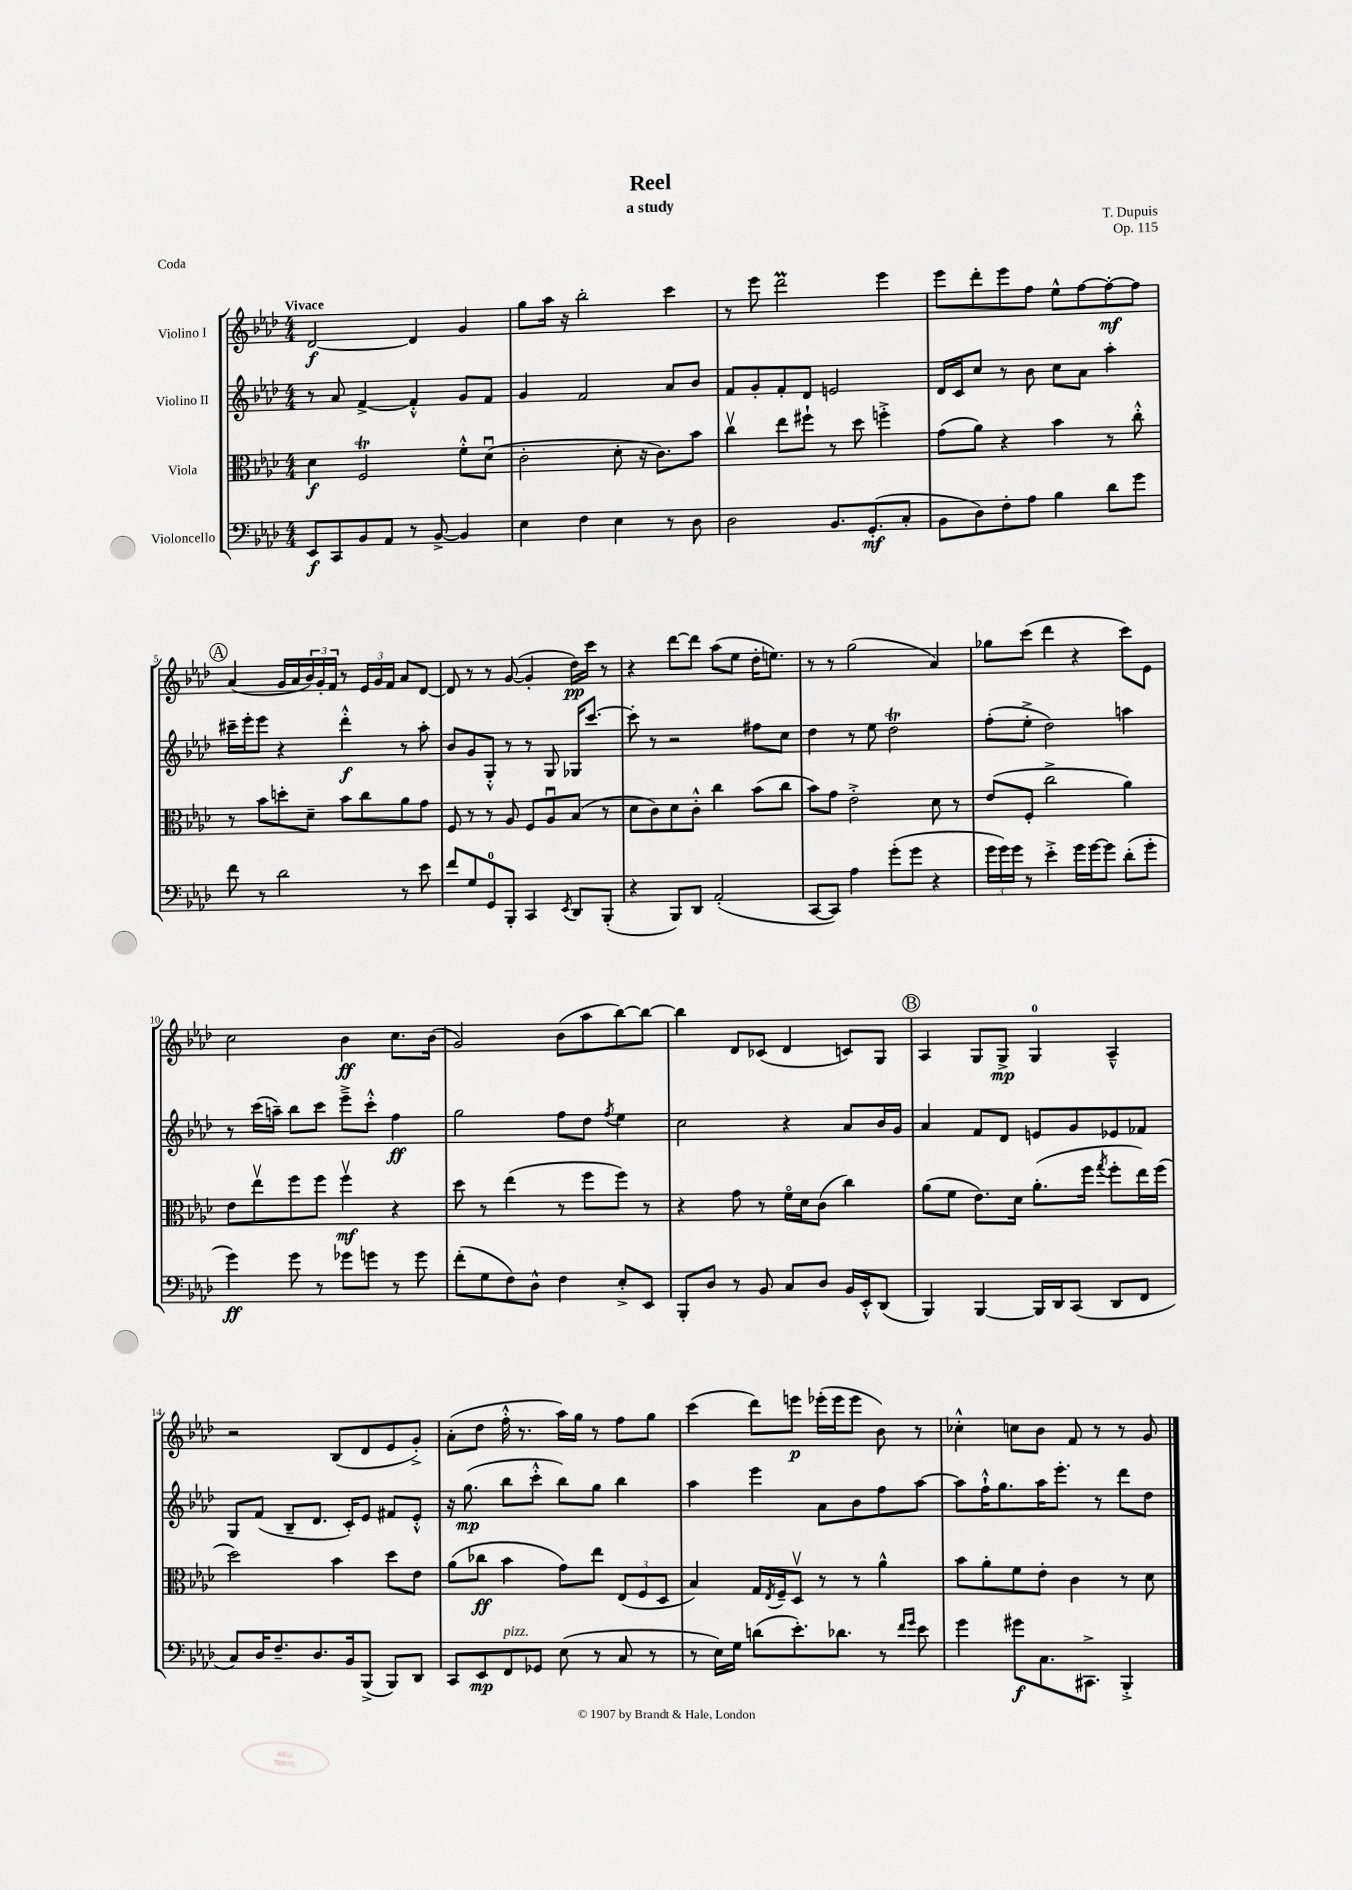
\header { title = "Reel" composer = "T. Dupuis" subtitle = "a study" opus = "Op. 115" piece = "Coda" }
<<
\new StaffGroup <<
\new Staff = "s0" \with { instrumentName = "Violino I" } {
    \clef treble \key aes \major \numericTimeSignature \time 4/4 \tempo "Vivace"
    des'2~\f des'4 g'4 |
    g''8 aes''16 r16 bes''2-. c'''4 |
    r8 ees'''8 des'''2\prall ees'''4 |
    ees'''8 des'''8-. ees'''8 f''8 ees''8-^ f''8~ f''8~-.\mf f''8 |
    \mark \markup { \circle "A" } aes'4( g'16 aes'16 \tuplet 3/2 { bes'16) g'16-. f'16 } r8 \tuplet 3/2 { ees'16 g'16 f'16 } aes'8 des'8~ |
    des'8 r8 r8 g'8~( g'4-. des''16\pp) c'''16 r8 |
    r4 des'''8~ des'''8 aes''8( ees''8 des''16-. e''8.) |
    r8 r8 g''2( aes'4) |
    ges''8 c'''8( des'''4 r4 c'''8) ees'8 |
    c''2 bes'4\ff c''8. bes'16( |
    g'2) bes'8( aes''8 bes''8~) bes''8~ |
    bes''4 des'8 ces'8( des'4 c'8) g8 |
    \mark \markup { \circle "B" } aes4 g8 g8->\mp g4-0 aes4---^ |
    r2 bes8( des'8 ees'8 g'8-.->) |
    aes'8-.( des''8 f''16-.-^ r8. aes''16) g''16 r8 f''8 g''8 |
    c'''4( des'''8) e'''8\p ees'''16-.( ees'''16 ees'''8 bes'8) r8 |
    ces''4-.-^ c''8 bes'8 f'8 r8 r8 g'8 \bar "|." |
}
\new Staff = "s1" \with { instrumentName = "Violino II" } {
    \clef treble \key aes \major \numericTimeSignature \time 4/4
    r8 aes'8 f'4~-> f'4-.-^ g'8 f'8 |
    g'4 f'2 aes'8 bes'8 |
    f'8 g'8-. f'8-. des'8 e'2 |
    des'16 c'16 c''8 r8 bes'8 c''8 aes'8 aes''4-. |
    \mark \markup { \circle "A" } cis'''16-- ees'''16-. ees'''8 r4 des'''4-.-^\f r8 aes''8-. |
    bes'8 g'8 g8-.-^ r8 r8 g8 ges16 c'''8.~ |
    c'''8-. r8 r2 fis''8 c''8 |
    des''4 r8 ees''8 des''2\trill |
    f''8-.( ees''8-.-> des''2) a''4 |
    r8 c'''16( a''16--) bes''8 c'''8 ees'''8---> c'''8-.-^ f''4\ff |
    g''2 f''8 des''8 \acciaccatura { f''8 } ees''4 |
    c''2 r4 aes'8 bes'16 g'16 |
    \mark \markup { \circle "B" } aes'4 f'8 des'8 e'8 g'8 ees'8 fes'8 |
    g8 f'8( bes8-- des'8. c'16-.) ees'8 fis'8 ees'8-.-^ |
    r16 g''8.\mp( bes''8 c'''8-.-^ bes''8) g''8 bes''4 |
    aes''4 ees'''4 aes'8 bes'8 f''8 aes''8~ |
    aes''8 f''16-!-^ g''8. aes''16 ees'''8.-. r8 des'''8 des''8 \bar "|." |
}
\new Staff = "s2" \with { instrumentName = "Viola" } {
    \clef alto \key aes \major \numericTimeSignature \time 4/4
    des'4\f f2\trill f'8-.-^ des'8\downbow( |
    c'2-. des'8-. r16 c'8.) bes'8 |
    c''4\upbow ees''8 fis''8-! r8 des''8 f''4-.-> |
    g'8( aes'8) r4 bes'4 r8 c''8-.-^ |
    \mark \markup { \circle "A" } r8 bes'8 d''8-. des'8-- bes'8 c''8 aes'8 g'8 |
    f8 r8 r8 aes8 f8 aes8\downbow bes8( r8 |
    des'8 c'8) des'8 c'8-.-^ c''4 bes'8( c''8 |
    bes'8) g'8 ees'2-.-> des'8 r8 |
    ees'8( f8-. c''2-> aes'4) |
    ees'8 ees''8\upbow f''8 f''8 f''4\upbow\mf r4 |
    des''8 r8 ees''4( r8 f''8 f''8) r8 |
    r4 g'8 r8 f'16\flageolet des'16 c'8( c''4) |
    \mark \markup { \circle "B" } aes'8( f'8 ees'8.) des'16 aes'8.-.( f''16 \acciaccatura { g''8 } f''8-. ees''16) f''16( |
    des''2) bes'4 des''8 ees'8 |
    aes'8( ces''8\ff bes'4 g'8) ees''8 \tuplet 3/2 { ees8( f8 des8 } |
    bes4) g16 \acciaccatura { ees8 } f16-- des8\upbow r8 r8 aes'4-^ |
    bes'8 aes'8-. f'8 ees'8-. c'4 r8 des'8 \bar "|." |
}
\new Staff = "s3" \with { instrumentName = "Violoncello" } {
    \clef bass \key aes \major \numericTimeSignature \time 4/4
    ees,8\f c,8 bes,8 aes,8 r8 bes,8~-> bes,4 |
    ees4 f4 ees4 r8 des8 |
    des2 bes,8. g,8.-.\mf( c8-. |
    bes,8 des8) f8-. aes8 bes4 des'8 g'8 |
    \mark \markup { \circle "A" } f'8 r8 des'2 r8 ees'8 |
    f'8 g8 g,8-0 bes,,8-. c,4 \acciaccatura { ees,8 } des,8 bes,,8-.( |
    r4 bes,,8) des,8 aes,2-.( |
    c,8~ c,8) aes4 g'8-.( g'8 r4 |
    \tuplet 3/2 { g'16 g'16) g'16 } r8 ees'4-.-> g'16 g'16~ g'8 des'8-.( g'8-. |
    g'4\ff) g'8 r8 ges'8 g'8 r8 g'8 |
    f'8-.( g8 f8) des8-^ f4 ees8-.-> ees,8 |
    bes,,8-. des8 r8 bes,8 c8 des8 bes,16 ees,16-.-^ des,8( |
    \mark \markup { \circle "B" } bes,,4) bes,,4~ bes,,16 des,16 c,8( des,8 f,8 |
    c8) des16 f8.-- des8. bes,16 bes,,8->( bes,,8) des,8 |
    c,8 ees,8\mp f,8^\markup { \italic "pizz." } ges,8 ees8( r8 c8 r8 |
    r8 ees16) g16 d'8( ees'8.-.) des'8. r8 \grace { f'16 g'16 } ees'8 |
    g'4 gis'8\f c8. cis,8.-> bes,,4-.-> \bar "|." |
}
>>
>>
